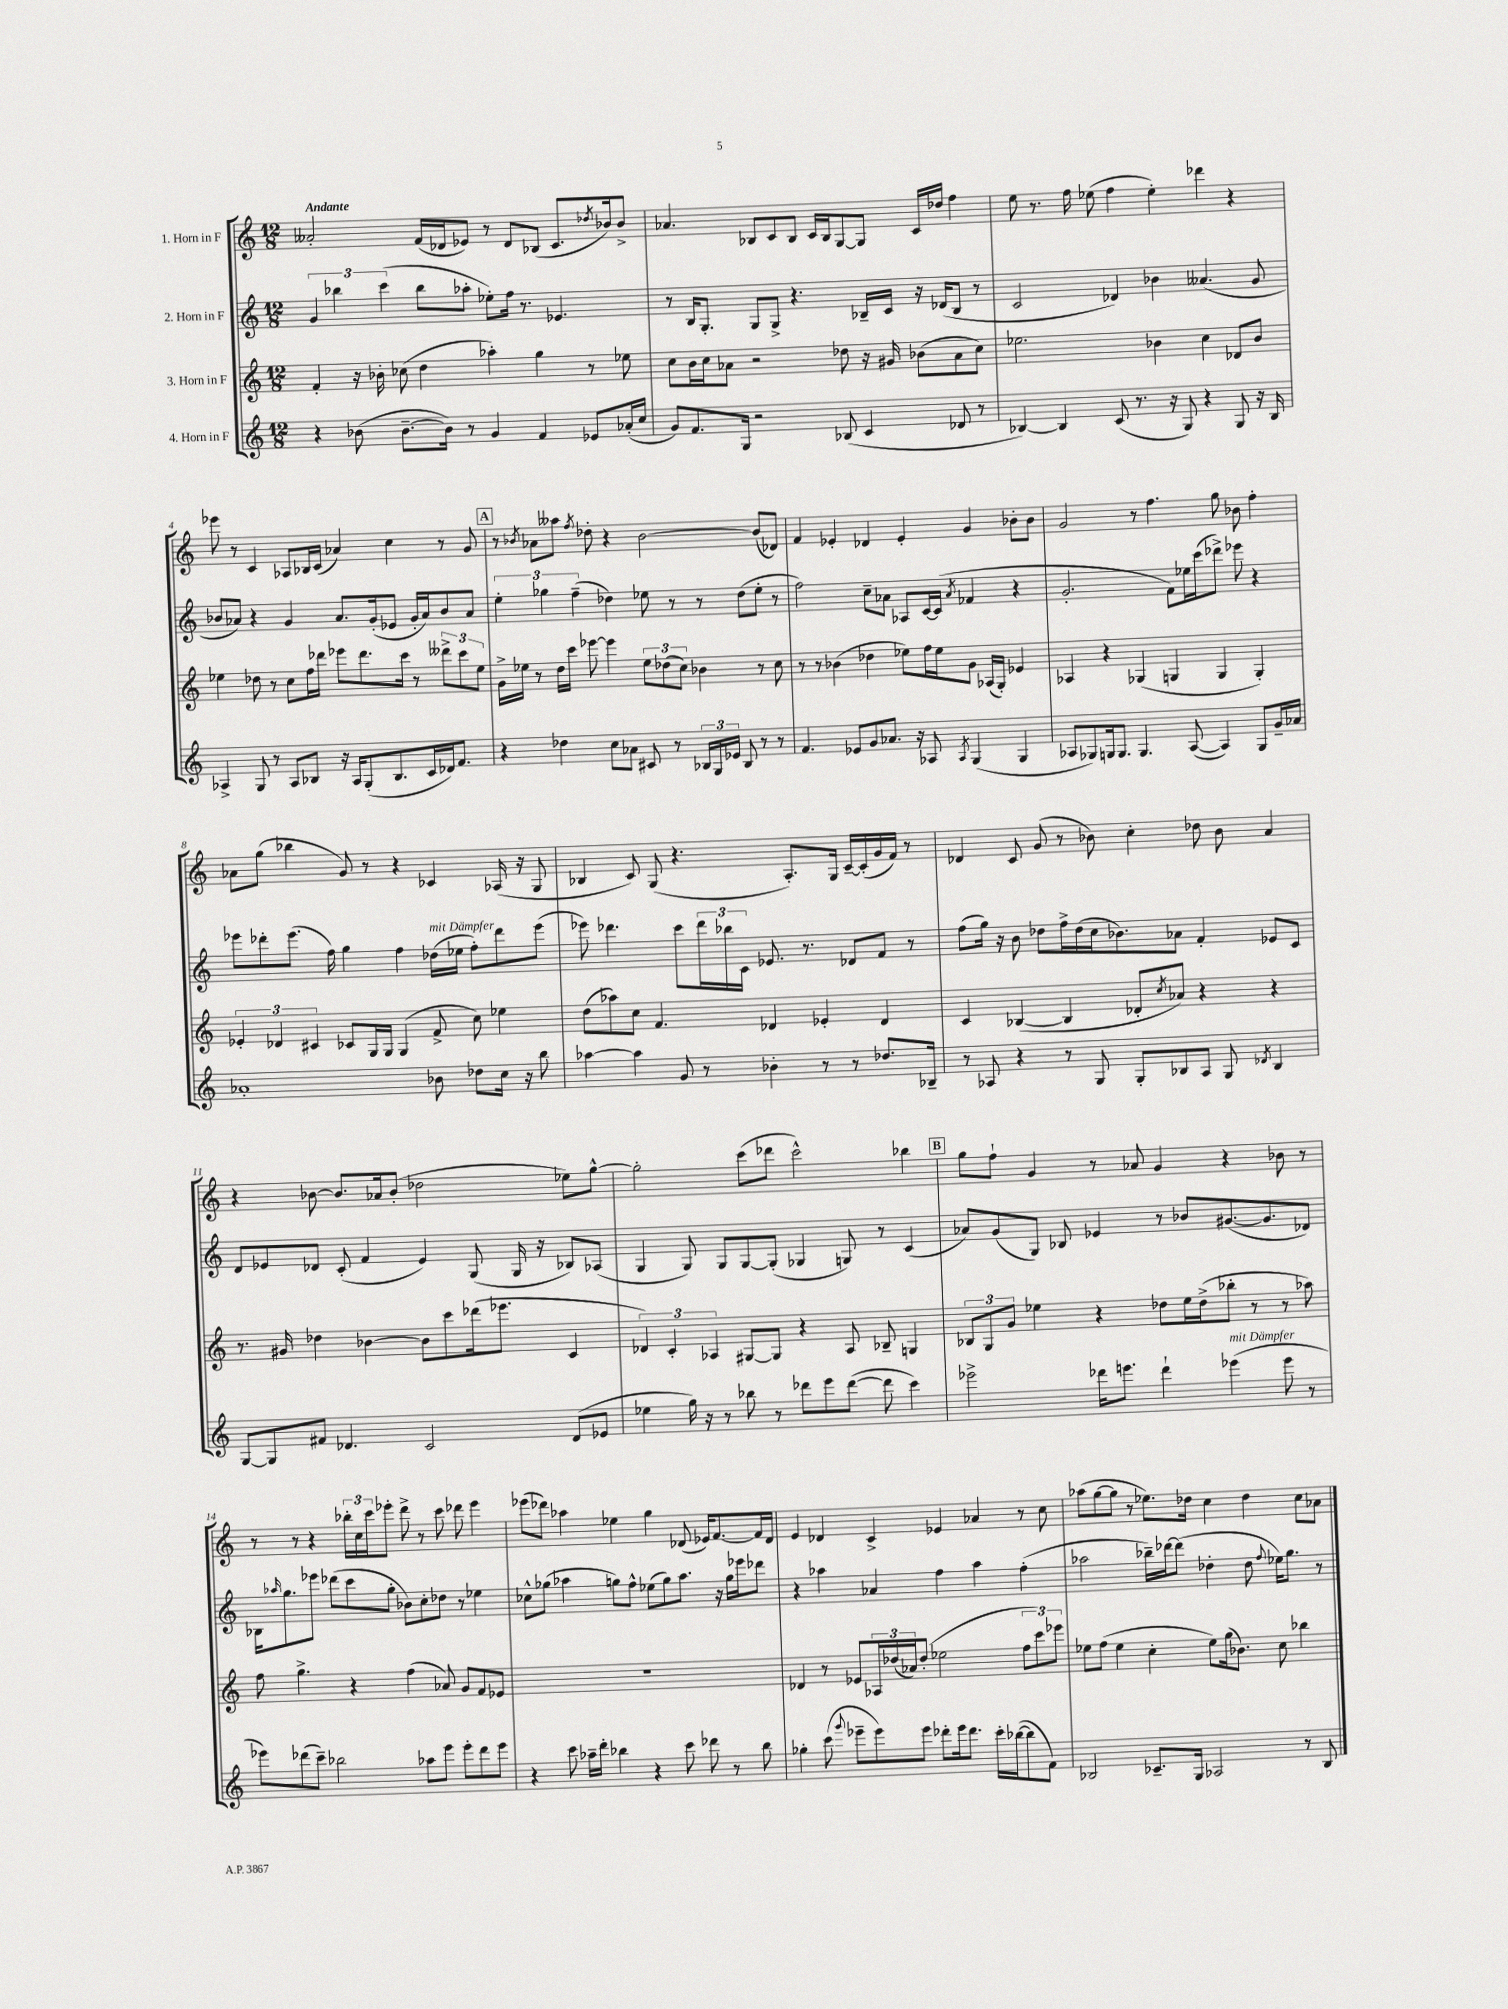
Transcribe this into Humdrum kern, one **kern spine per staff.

**kern	**kern	**kern	**kern
*part4	*part3	*part2	*part1
*staff4	*staff3	*staff2	*staff1
*I"4. Horn in F	*I"3. Horn in F	*I"2. Horn in F	*I"1. Horn in F
*clefG2	*clefG2	*clefG2	*clefG2
*k[]	*k[]	*k[]	*k[]
*M12/8	*M12/8	*M12/8	*M12/8
=1	=1	=1	=1
!	!	!	!LO:TX:a:B:t=Andante
4r	4f'/	6g/	2a--X'/
.	.	6bb-X\	.
(8b-X\	16r	.	.
.	16b-X'\	.	.
.	.	(6ccc\	.
[8.b-~\L	(8cc-X\	.	.
.	4dd\	8bb-\L	(16f/LL
16b-\Jk])	.	.	16d-X/J
8r	.	8aa-X'\J	8e-X/J)
4g/	4aa-X'\)	8ee-X'\L)	8r
.	.	16ff\Jk	8d-/L
.	.	8.r	.
4f/	4gg\	.	(8B-X/J
.	.	4.e-X/	8.c/L
8e-X/L	8r	.	.
.	.	.	8qdd-X/
.	.	.	16b-X/k)
(16a-X'/L	8ee-X\	.	8b-^/J
16cc/JJ	.	.	.
=2	=2	=2	=2
8g/L)	8cc\L	8r	4.a-X/
8.f/	16b\L	16B/KL	.
.	16cc\J	8.G'/J	.
.	8a-X\J	.	.
16G/Jk	.	.	.
2r	2r	8G/L	8B-X/L
.	.	8G^/J	8c/
.	.	4.r	8B-/J
.	.	.	16c/LL
.	.	.	16B-/J
(8B-X/	8dd-X\	.	[8G/
4c/	16r	16B-X~/LL	8G/J]
.	16g#X/	16c/JJ	.
.	(8b-X\L	16r	16c/LL
.	.	(16d-X/KL	16dd-X/JJ
8d-X/	8a-\	8B-/J	4ff\
8r	8cc\J)	8r	.
=3	=3	=3	=3
[4B-X/)	2.ee-X\	2c/	8ee\
.	.	.	8.r
4B-/]	.	.	.
.	.	.	16ff\
.	.	.	(8ee-X\
(8c/	.	4d-X/)	4ff\
8.r	.	.	.
.	4b-X\	4b-X\	4ee-'\)
16r	.	.	.
8G/)	.	.	.
4r	4cc\	(4.a--X/	4ddd-X\
8G/	8d-X/L	.	4r
16r	8b-/J	8g/	.
16B-/	.	.	.
!!LO:LB:g=z
=4	=4	=4	=4
4A-X^/	4ee-X\	8b-X/L	8eee-X\
.	.	8a-X/J)	8r
8G/	8dd-X\	4r	4c/
8r	8r	.	.
8A-/L	8cc\L	4g/	8A-X/L
8B-X/J	16ff\L	.	16B-X/L
.	16ddd-X\JJ	.	(16c/JJ
16r	8eee-X\L	8.a-/L	4a-X/)
16A-/KL	.	.	.
(8G'/	8.ddd-\	.	.
.	.	(16g'/k	.
8.B-/	.	8e-X/J	4cc\
.	16ccc\Jk	.	.
.	8r	16g'/LL	.
16c/L	.	16a-/J)	.
16d-X/J)	12ddd--X^\L	8b-/	8r
8.f/J	.	.	.
.	12ccc\	.	.
.	.	8a-/J	8g/
.	12ee-\J	.	.
!!LO:REH:place=s1:t=A
=5	=5	=5	=5
4r	16g^\LL	6ee'\	8r
.	16ee-X\JJ	.	.
.	.	.	8qb-X/
.	8r	.	8a-X\L
.	.	6gg-X\	.
4dd-X\	16dd\LL	.	8aa--X\J
.	16ccc\JJ	.	.
.	.	(6ff~\	.
.	.	.	8qff/
.	[8eee-X\	.	8dd-X'\
8cc\L	4eee-\]	4dd-X\)	4r
8a-X\J	.	.	.
8c#X/	12ee-\L	8ee-X\	[2b-\
.	(12dd-X\	.	.
8r	.	8r	.
.	12cc\J)	.	.
24B-X/LL	4b-X\	8r	.
24G/	.	.	.
24e-X/JJ	.	.	.
8B-/	.	(8dd-\L	.
8r	8r	8ee-'\J	(8b-/L]
8r	8cc\	8r	8d-X/J)
=6	=6	=6	=6
4.f/	8r	2ff\)	4f/
.	8r	.	.
.	(4b-X\	.	4e-X'/
8e-X/L	.	.	.
8g/	4dd-X\	8cc~\L	4d-X/
8.a-X/J	.	8a-X\J	.
.	8ee-X\L)	8A-X/L	4e-'/
16r	.	.	.
8A-X/	16ff\L	[16c/L	.
.	16ee-\J	(16c/JJ]	.
8qA-/	.	8qa-/	.
(4G/	8g\J	4f-X/	4g/
.	(16A-X/LL	.	.
.	16G'/JJ)	.	.
4G/	4e-X/	4r	8b-X'\L
.	.	.	8b-\J
=7	=7	=7	=7
8A-X/L	4A-X/	2.g'/	2g/
8G-X/)	.	.	.
16Gn/k	4r	.	.
8.G/J	.	.	.
4.G/	(4G-X/	.	8r
.	.	.	4.ff\
.	4Gn/	8f\L)	.
([8A-/	.	16ee-X\L	.
.	.	(16ccc\J	.
4A-/])	4G/	8ddd-X^\J)	8gg\
.	.	8eee-X\	8b-X\
8G/L	4G'/)	4r	4ff'\
16g~/L	.	.	.
16a-X/JJ	.	.	.
!!LO:LB:g=z
=8	=8	=8	=8
1a-X'	6e-X'/	8eee-X\L	8a-X\L
.	.	8ddd-X'\	(8gg\J
.	6d-X/	.	.
.	.	(8.eee-\J	4bb-X\
.	6c#X/	.	.
.	.	16ff\)	.
.	8c-X/L	4gg\	8g/)
.	16G/L	.	8r
.	16G/JJ	.	.
.	(4G/	4ff\	4r
!	!	!LO:TX:a:i:t=mit Dämpfer	!
8b-X\	8f^/	(16dd-X\LL	4c-X/
.	.	16ee-X\JJ	.
8dd-X\L	8cc\)	8ff'\L)	.
16cc\Jk	4ee-X\	8ddd-\	(16A-X/
16r	.	.	16r
8bb\	.	(8eee-\J	8G/
=9	=9	=9	=9
[4aa-X\	(8dd\L	8eee-X\)	4B-X/
.	8aa-X\)	4.ddd-X\	.
4aa-\]	8cc\J	.	8c/)
.	4.f/	.	(8G/
8g/	.	8ccc\L	4.r
8r	.	24ddd-\L	.
.	.	24bb-X\	.
.	.	24c\JJ	.
4b-X'\	4d-X/	8.e-X/	.
.	.	.	8.A'/L)
.	.	8.r	.
8r	4e-X'/	.	.
.	.	.	16G/Jk
8r	.	8d-X/L	[16c~/LL
.	.	.	(16c'/]
8.dd-X/L	4d-/	8f/J	16g/
.	.	.	16f/JJ)
.	.	8r	8r
16B-X~/Jk	.	.	.
=10	=10	=10	=10
8r	4c/	(8ff\L	4d-X/
8A-X/	.	16gg\Jk)	.
.	.	16r	.
4r	([4B-X/	8b\	8c/
.	.	8dd-X\L	(8g/
8r	4B-/]	16ff^\L	8r
.	.	(16dd-\	.
8G/	.	16cc\J	8b-X\)
.	.	8.b-X\)	.
8G'/L	8d-X'/L	.	4cc'\
.	8qcc/	.	.
8B-X/	8a-X/J)	8a-X\J	.
8A-/J	4r	4f'/	8dd-X\
8G/	.	.	8b-\
8qd-X/	.	.	.
4B-/	4r	8e-X/L	4a/
.	.	8c/J	.
!!LO:LB:g=z
=11	=11	=11	=11
[8G/L	8.r	8d/L	4r
8G/]	.	8e-X/	.
.	16g#X/	.	.
8f#X/J	4dd-X\	8d-X/J	[8b-X\
4.d-X/	.	(8c'/	8.b-/L]
.	[4b-X\	4f/	.
.	.	.	16a-X/k
.	.	.	(8b-'/J
2c/	8b-\L]	4e-/)	2dd-X\
.	8ccc\	.	.
.	(16ddd-X\k	(8G/	.
.	8.eee-X\J	.	.
.	.	16G/	.
.	.	16r	.
(8d-/L	4c/	8B-X/L)	8ee-X\L)
8e-X/J	.	(8A-X/J	[8gg^^\J
=12	=12	=12	=12
4ee-X\	6d-X/)	4G/	2gg'\]
.	6c'/	.	.
16gg\)	.	8G/)	.
16r	.	.	.
.	6A-X/	.	.
8r	.	8G/L	.
8bb-X\	[8G#X/L	[8G/	(8ccc\L
8r	8G#/J]	(8G'/J]	8ddd-X\J
8ddd-X\L	4r	4G-X/	2ccc^^\)
8eee\	.	.	.
([8ddd-\J	8A-/	8Gn/)	.
8ddd-\]	8B-X~/	8r	.
4ccc\)	4Gn/	(4c/	4bb-X\
!!LO:REH:place=s1:t=B
=13	=13	=13	=13
2eee-X^\	12B-X/L	8a-X/L)	8gg\L
.	12G/	.	.
.	.	(8g/	8ff`\J
.	12g/J	.	.
.	4ee-X\	8G/J)	4g/
.	.	8B-X/	.
16ddd-X\KL	4r	4e-X/	8r
8.eeen\J	.	.	.
.	.	.	8a-X/
4ddd-`\	8dd-X\L	8r	4g/
.	16ee-\L	8b-X/L	.
.	(16dd-^\J	.	.
!LO:TX:a:i:t=mit Dämpfer	!	!	!
(4eee-X\	8bb-X'\J	([8.g#X/	4r
.	8r	.	.
.	.	8.g#/]	.
8eee-\	8r	.	8b-X\
8r	8aa-X\)	8d-X/J)	8r
!!LO:LB:g=z
=14	=14	=14	=14
8eee-X\L)	8ff\	16B-X\KL	8r
.	.	16qqaa-X/	.
.	.	8.gg\	.
(8ddd-X\	4.gg^\	.	8r
8ccc~\J)	.	8eee-X\J	4r
2bb-X\	.	(8ddd-X\L	.
.	4r	8ccc\	24bb-X'\LL
.	.	.	24cc\
.	.	.	24ccc\J
.	.	8gg'\J	8eee-X'\J
.	(4ff\	8b-X\L)	8ddd^\
8aa-X\L	.	8cc'\	8r
8eee-\J	8a-X/)	8dd-X\J	8ccc\
8eee-'\L	8g/L	8r	8ddd-X\
8ddd-\	8f/	4ee-X\	4eee-\
8eee-\J	8e-X/J	.	.
=15	=15	=15	=15
4r	1.r	8cc-X^^\L	(8eee-X\L
.	.	(8gg-X\J	8ddd-X\J)
8ccc\	.	4aa-X\	4aa-X\
16aa-X~\LL	.	.	.
16ddd'\JJ	.	.	.
4bb-X\	.	8ggn\L)	4ee-X\
.	.	8ff^^\J	.
4r	.	(8ee-X\L	4gg\
.	.	8gg\)	.
8ccc\	.	8.aa-\J	(8d-X/
8ddd-X\	.	.	16e-X/KL)
.	.	16r	[8.f/
8r	.	16gg\LL	.
.	.	16eee-X\J	.
8bb-\	.	8ddd-X\J	16f/L]
.	.	.	16d-/JJ
=16	=16	=16	=16
4gg-X'\	4d-X/	4r	4e/
(8ccc\	8r	4aa-X\	4d-X/
8qqggg/	.	.	.
8eee-X~\L	8e-X/L	.	.
8eee-\)	24A-X/L	4a-X/	4c^/
.	(24dd-X/	.	.
.	24a-X/J)	.	.
8eee-\J	(8dd-'/J	.	.
8ddd-X'\L	2ee-X\	4ff\	4e-X/
16eee-\k	.	.	.
8.ddd-\J	.	.	.
.	.	4aa-\	4a-X/
16ccc'\LL	.	.	.
([16bb-X\J	.	.	.
8bb-\]	12ff\L	(4ff'\	8r
.	12ccc\)	.	.
8f\J)	.	.	8cc\
.	12eee-X\J	.	.
=17	=17	=17	=17
2B-X/	8ee-X\L	2aa-X\	(8aa-X\L
.	(8ff\J	.	[8gg\
.	4ee-\	.	8gg\J]
.	.	.	8r
8.c-X~/L	4cc'\	16bb-X~\LL)	8.ee-X\L)
.	.	[16ddd-X\J	.
.	.	(8ddd-\J]	.
16G/Jk	.	.	16dd-X\Jk
2A-X/	8ee-\L)	4dd-X'\	4cc\
.	(16gg\k	.	.
.	8.b-X\J)	.	.
.	.	8dd-\	4dd-\
.	.	8qqff/	.
.	8cc\	16ee-X\KL)	.
.	.	8.gg\J	.
8r	4bb-X\	.	8cc\L
8B-/	.	8r	8a-X\J
==	==	==	==
*-	*-	*-	*-
